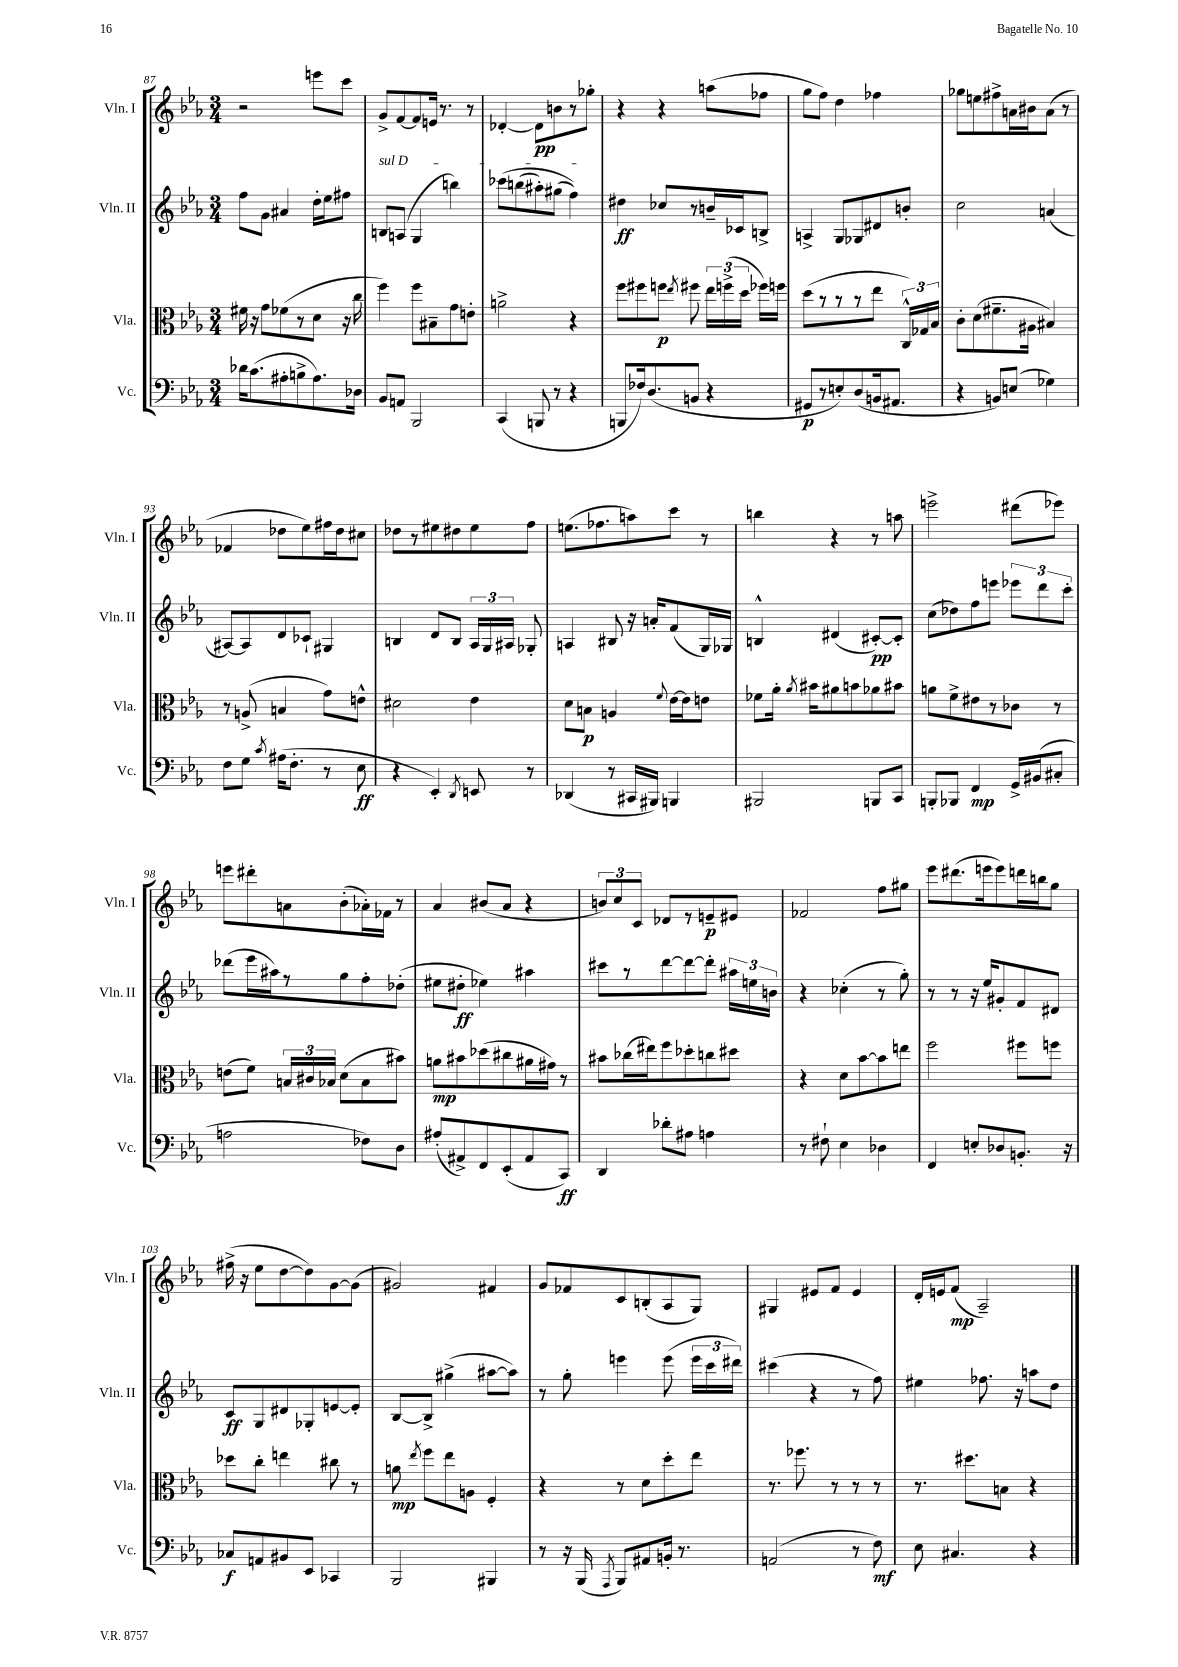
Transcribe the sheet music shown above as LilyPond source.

<<
\new StaffGroup <<
\new Staff = "s0" \with { instrumentName = "Vln. I" shortInstrumentName = "Vln. I" } {
    \clef treble \key ees \major \numericTimeSignature \time 3/4
    \autoBeamOff r2 e'''8[ c'''8] |
    g'8[-> f'8~ f'8 e'16] r8. r8 |
    des'4~-. des'8[\pp b'8 r8 ges''8]-. |
    r4 r4 a''8[( fes''8] |
    g''8[ f''8]) d''4 fes''4 |
    ges''8[ e''8 fis''8-> a'16 bis'16 a'8]( r8 |
    fes'4 des''8[ ees''8) fis''16 des''16 cis''8] |
    des''8[ r8 eis''8 dis''8 eis''8 f''8] |
    e''8.[( fes''8. a''8) c'''8] r8 |
    b''4 r4 r8 a''8 |
    e'''2-> dis'''8[( ees'''8]) |
    e'''8[ dis'''8-. a'8 bes'8-.( aes'16-.) fes'16] r8 |
    aes'4 bis'8[( aes'8] r4 |
    \tuplet 3/2 { b'8[) c''8 c'8] } des'8[ r8 e'8--\p eis'8] |
    fes'2 f''8[ gis''8] |
    ees'''8[ dis'''8.( e'''16 e'''8) d'''16 b''16 g''8] |
    fis''16->( r16 ees''8[ d''8~ d''8) g'8~ g'8]( |
    gis'2) fis'4 |
    g'8[ fes'8 c'8 b8-.( aes8 g8]) |
    gis4 eis'8[ f'8] eis'4 |
    d'16[-. e'16 f'8]\mp( aes2--) \bar "|." |
}
\new Staff = "s1" \with { instrumentName = "Vln. II" shortInstrumentName = "Vln. II" } {
    \clef treble \key ees \major \numericTimeSignature \time 3/4
    \autoBeamOff f''8[ g'8] ais'4 d''16[-. ees''16 fis''8] |
    \once \override TextSpanner.bound-details.left.text = \markup { \italic "sul D" } b8[\startTextSpan a8]( g4 b''4) |
    ces'''8[\( b''8( ais''8-.) gis''8]( f''4\stopTextSpan)\) |
    dis''4\ff ces''8[ r8 b'16-- ces'16 b8]-> |
    a4-> g8[ ges8 dis'8 b'8]-. |
    c''2 a'4( |
    ais8[~) ais8 d'8 ces'8]-! gis4 |
    b4 d'8[ b8] \tuplet 3/2 { aes16[ g16 ais16] } ges8-. |
    a4 bis8 r16 a'16[-. f'8( g16) ges16] |
    b4-^ dis'4( cis'8[~-.\pp) cis'8]-. |
    c''8[( des''8) f''8 e'''8] \tuplet 3/2 { ees'''8[ d'''8 c'''8]-. } |
    des'''8[( ees'''16 ais''16) r8 g''8 f''8-. des''8]-.( |
    eis''8[ dis''8]-.\ff ees''4) ais''4 |
    cis'''8[ r8 d'''8~ d'''8~ d'''8]-. \tuplet 3/2 { ais''16[ e''16 b'16] } |
    r4 ces''4-.( r8 g''8-.) |
    r8 r8 r16 ees''16[ gis'8-. f'8 dis'8] |
    c'8[\ff g8 dis'8 ges8-. e'8~ e'8]-. |
    bes8[~ bes8]-> gis''4->( ais''8[~ ais''8]) |
    r8 g''8-. e'''4 e'''8( \tuplet 3/2 { e'''16[ c'''16 dis'''16]) } |
    cis'''4( r4 r8 f''8) |
    eis''4 fes''8. r16 a''8[ d''8] \bar "|." |
}
\new Staff = "s2" \with { instrumentName = "Vla." shortInstrumentName = "Vla." } {
    \clef alto \key ees \major \numericTimeSignature \time 3/4
    \autoBeamOff fis'16 r16 g'8[ fes'8( r8 d'8] r16 c''16 |
    f''4) f''8[ bis8-- g'8 e'8]-. |
    a'2-> r4 |
    f''8[ fis''8 f''8]\p \acciaccatura { ees''8 } fis''8 \tuplet 3/2 { ees''16[ f''16->( d''16] } fes''16[) f''16] |
    d''8[( r8 r8 r8 ees''8] \tuplet 3/2 { c16[-^) ges16 bes16] } |
    c'8[-. d'8( fis'8.-- ais16] bis4) |
    r8 a8->( b4 g'8[) e'8]-^ |
    dis'2 ees'4 |
    d'8[ b8]\p a4 \appoggiatura { f'8 } ees'16[~ ees'16 e'8] |
    fes'8[ aes'16]-. \acciaccatura { aes'8 } bis'16[ ais'8 b'8 aes'8 bis'8] |
    a'8[ f'8-> eis'8 r8 ces'8] r8 |
    e'8[( f'8]) \tuplet 3/2 { b16[ cis'16 bes16] } d'8[( bes8 bis'8]) |
    a'8[\mp bis'8 des''8( cis''8 ais'16 gis'16]) r8 |
    bis'8[ ces''16( eis''16) f''8 des''8-. c''8 dis''8] |
    r4 d'8[ bes'8~ bes'8 e''8] |
    f''2 fis''8[ f''8] |
    des''8[ c''8]-. e''4 cis''8 r8 |
    a'8\mp \acciaccatura { ees''8 } f''8[ ees''8 a8] f4-. |
    r4 r8 d'8[ d''8-. ees''8] |
    r8. fes''8. r8 r8 r8 |
    r8. dis''8.[ b8] r4 \bar "|." |
}
\new Staff = "s3" \with { instrumentName = "Vc." shortInstrumentName = "Vc." } {
    \clef bass \key ees \major \numericTimeSignature \time 3/4
    \autoBeamOff des'16[ c'8.( ais8-. b8-> ais8.) des16] |
    bes,8[ a,8] bes,,2 |
    c,4( b,,8 r8 r4 |
    b,,8[ fes16) d8.( b,8] r4 |
    gis,8[\p r8 e8-.) d8( b,16 ais,8.] |
    r4 b,8[) e8]( ges4) |
    f8[ g8] \acciaccatura { c'8 } ais16[( f8.]-. r8 ees8\ff |
    r4 ees,4-.) \acciaccatura { d,8 } e,8 r8 |
    des,4( r8 cis,16[ bis,,16]) b,,4 |
    bis,,2 b,,8[ c,8] |
    b,,8[-. bes,,8] f,4\mp g,16[-> bis,16( cis8]-. |
    a2 fes8[) d8] |
    ais8[-.( ais,8->) f,8 ees,8-.( ais,8 c,8]\ff) |
    d,4 des'8[-. ais8] a4 |
    r8 fis8-! ees4 des4 |
    f,4 e8[-. des8 b,8.]-. r16 |
    ces8[\f a,8 bis,8 ees,8] ces,4 |
    bes,,2 bis,,4 |
    r8 r16 bes,,16( \acciaccatura { aes,,8 } bes,,8[) ais,8 b,16]-. r8. |
    a,2( r8 f8\mf) |
    ees8 cis4. r4 \bar "|." |
}
>>
>>
\layout { \context { \Score currentBarNumber = #87 } }
